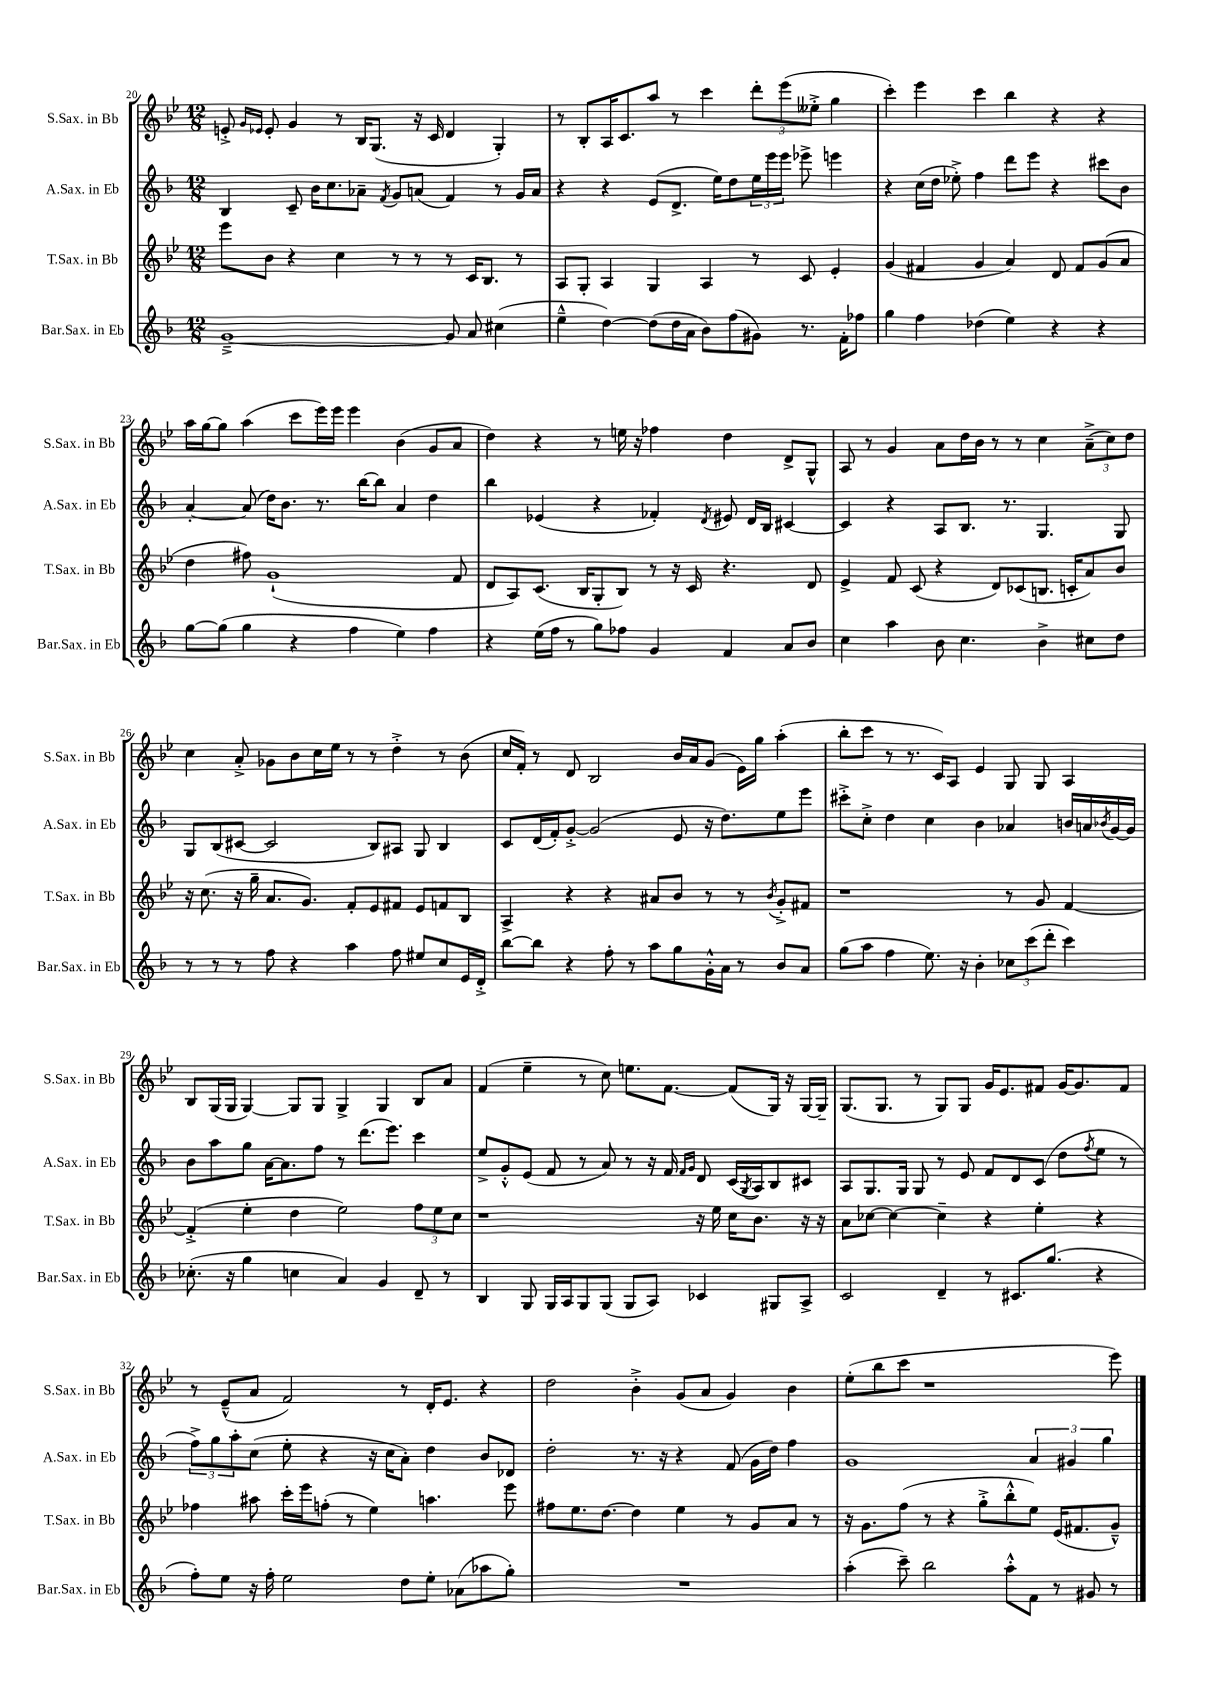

**kern	**kern	**kern	**kern
*staff4	*staff3	*staff2	*staff1
*clefG2	*clefG2	*clefG2	*clefG2
*k[b-]	*k[b-e-]	*k[b-]	*k[b-e-]
*M12/8	*M12/8	*M12/8	*M12/8
[1g~^	8eee-\L	4B-/	8e'^/
.	.	.	16qqg/LL
.	.	.	16qqe-/JJ
.	8b-\J	.	8e-'/
.	4r	8c~/	4g/
.	.	16b-\LK	.
.	.	8.cc\	.
.	4cc\	.	8r
.	.	8a-~\J	16B-/LK
.	.	.	(8.G/J
.	.	8qf/	.
.	8r	8g/L	.
.	8r	(8a/J	16r
.	.	.	16c/
8g/]	8r	4f/)	4d/
8a/	16c/LK	.	.
.	8.B-/J	.	.
(4cc#\	.	8r	4G'/)
.	8r	16g/LL	.
.	.	16a/JJ	.
=	=	=	=
4ee~^^\	8A/L	4r	8r
.	8G'/J	.	8B-'/L
[4dd\)	4A/	4r	16A/K
.	.	.	8.c/
(8dd\]L	4G/	(8e/L	8aa/J
16dd\L	.	8.d^/J	8r
16a\JJ	.	.	.
8b-\L)	4A/	.	4ccc\
.	.	16ee\LK)	.
(8ff\	.	8dd\	.
8g#\J)	8r	24ee\L	12ddd'\L
.	.	24eee\	.
.	.	24eee\JJ	(12eee-\
8.r	8c/	8eee-^\	.
.	.	.	12ee--'^\J
.	4e-'/	4eee\	4gg\
16f'\LK	.	.	.
8ff-\J	.	.	.
=	=	=	=
4gg\	(4g/	4r	4ccc'\)
4ff\	4f#/	(16cc\LL	4eee-\
.	.	16dd\JJ	.
.	.	8ee-'^\)	.
(4dd-\	4g/	4ff\	4ccc\
4ee\)	4a/)	8ddd\L	4bb-\
.	.	8eee\J	.
4r	8d/	4r	4r
.	8f#/L	.	.
4r	(8g/	8ccc#\L	4r
.	8a/J	8b-\J	.
=	=	=	=
[8gg\L	4dd\	[4a'/	16aa\LL
.	.	.	[16gg\J
(8gg\]J	.	.	8gg\]J
4gg\	8ff#\)	(8a/]	(4aa\
.	(1g`	16dd\LK)	.
.	.	8.b-\J	.
4r	.	.	8ccc\L
.	.	8.r	16eee-\L)
.	.	.	16eee-\JJ
4ff\	.	.	4eee-\
.	.	[16bb-\LK	.
.	.	8bb-\]J	.
4ee\)	.	4a/	(4b-\
4ff\	.	4dd\	8g/L
.	8f/	.	8a/J
=	=	=	=
4r	8d/L	4bb-\	4dd\)
.	8A/)	.	.
(16ee\LL	(8.c/J	(4e-/	4r
16ff\JJ	.	.	.
8r	.	.	.
.	16B-/LK	.	.
8gg\L)	8G'/	4r	8r
8ff-\J	8B-/J)	.	16ee\
.	.	.	16r
4g/	8r	4f-'/)	4ff-\
.	16r	.	.
.	16c/	.	.
.	.	8qd/	.
4f/	4.r	8e#/	4dd\
.	.	16d/LL	.
.	.	16B-/JJ	.
8a/L	.	[4c#/	8d^/L
8b-/J	8d/	.	8G^^/J
=	=	=	=
4cc\	4e-^/	4c#/]	8A/
.	.	.	8r
4aa\	8f/	4r	4g/
.	(8c/	.	.
8b-\	4r	8A/L	8a\L
4.cc\	.	8.B-/J	16dd\L
.	.	.	16b-\JJ
.	8d/L)	.	8r
.	.	8.r	.
.	(8c-/	.	8r
4b-^\	8.B/J	4.G/	4cc\
.	16c'/LK	.	.
8cc#\L	8a/)	.	(12a~^\L
.	.	.	12cc\)
8dd\J	8b-/J	8G/	.
.	.	.	12dd\J
=	=	=	=
8r	16r	8G/L	4cc\
.	(8.cc\	.	.
8r	.	(8B-/	.
8r	16r	[8c#/J	8a'^/
.	16gg~\	.	.
8ff\	8.a/L	2c#/]	8g-\L
4r	.	.	8b-\
.	8.g/J)	.	.
.	.	.	16cc\L
.	.	.	16ee-\JJ
4aa\	8f'/L	.	8r
.	8e-/	8B-/L)	8r
8ff\	8f#/J	8A#/J	4dd'^\
8ee#/L	8e-/L	8G/	.
8cc/	8f/	4B-/	8r
16e/L	8B-/J	.	(8b-\
16d'^/JJ	.	.	.
=	=	=	=
[8bb-\L	4A^/	8c/L	16cc/LL
.	.	.	16f'/JJ)
8bb-\]J	.	(16d/L	8r
.	.	16f'/J)	.
4r	4r	[8g'^/J	8d/
.	.	(2g/]	2B-/
8ff'\	4r	.	.
8r	.	.	.
8aa\L	8a#/L	.	.
8gg\	8b-/J	8e/	16b-/LL
.	.	.	16a/J
16g'^^\L	8r	16r	(8g/J
16a\JJ	.	8.dd\L)	.
8r	8r	.	16e-\LL)
.	.	.	16gg\JJ
.	8qb-/	.	.
8b-/L	8g'^/L	8ee\	(4aa'\
8a/J	8f#/J	8eee\J	.
=	=	=	=
(8gg\L	1r	8ccc#'^\L	8bb-'\L
8aa\J	.	8cc'^\J	8ccc\J
4ff\	.	4dd\	8r
.	.	.	8.r
8.ee\)	.	4cc\	.
.	.	.	16c/LK)
.	.	.	8A/J
16r	.	.	.
4b-'\	.	4b-\	4e-/
12cc-\L	8r	4a-/	8G/
(12ccc\	.	.	.
.	8g/	.	8G/
12ddd'\J	.	.	.
4ccc\)	[4f/	16b/LL	4A/
.	.	16a/	.
.	.	8qb-/	.
.	.	[16g/	.
.	.	16g/]JJ	.
=	=	=	=
(8.cc-'\	(4f'^/]	8b-\L	8B-/L
.	.	8aa\	(16G/L
16r	.	.	16G/JJ
4gg\	4ee-'\	8gg\J	[4G/)
.	.	[16a\LK	.
.	.	8.a\]	.
4cc\	4dd\	.	8G/]L
.	.	8ff\J	8G/J
4a/)	2ee-\)	8r	4G^/
.	.	(8.ddd\L	.
4g/	.	.	4G/
.	.	8.eee\J)	.
8d~/	12ff\L	4ccc\	8B-/L
.	12ee-\	.	.
8r	.	.	8a/J
.	12cc\J	.	.
=	=	=	=
4B-/	1r	8ee^/L	(4f/
.	.	8g'^^/	.
8G/	.	(8e/J	4ee-~\
16G/LL	.	8f/	.
16A/J	.	.	.
8G/	.	8r	8r
(8G/J	.	8a/)	8cc\)
8G/L	.	8r	8.ee\L
8A/J)	.	16r	.
.	.	16f/	[8.f\J
.	.	16qqf/LL	.
.	.	16qqg/JJ	.
4c-/	16r	8d/	.
.	16ee-\	.	.
.	16cc\LK	(16c/LL	(8f/]L
.	.	8qG/	.
.	8.b-\J	16A/J)	.
8G#/L	.	8B-/	16G/Jk)
.	.	.	16r
8A^/J	16r	8c#/J	[16G/LL
.	16r	.	16G~/]JJ
=	=	=	=
2c/	8a\L	8A/L	(8.G/L
.	[8cc-\J	8.G/	.
.	.	.	8.G/J
.	4cc-\_	.	.
.	.	16G/Jk	.
.	.	8G/	8r
4d~/	4cc-~\]	8r	8G/L)
.	.	8e/	8G/J
8r	4r	8f/L	16g/LK
.	.	.	8.e-/
8.c#/L	.	8d/	.
.	4ee-'\	(8c/J	8f#/J
(8.gg/J	.	.	.
.	.	8dd\L	[16g/LK
.	.	.	8.g/]
.	.	8qff/	.
4r	4r	8ee\J	.
.	.	8r	8f#/J
=	=	=	=
8ff'\L)	4ff-\	12ff^\L)	8r
.	.	12gg\	.
8ee\J	.	.	(8e-~^^/L
.	.	12aa'\	.
16r	8aa#\	(8cc\J	8a/J
16ff'\	.	.	.
2ee\	16ccc'\LL	8ee'\	2f/)
.	16eee-\J	.	.
.	(8ff'\J	4r	.
.	8r	.	.
.	4ee-\)	16r	.
.	.	16cc\LK	.
8dd\L	.	8a'\J)	8r
8ee'\J	4.aa\	4dd\	16d'/LK
.	.	.	8.e-/J
(8a-\L	.	.	.
8aa-\	.	8b-/L	4r
8gg'\J)	8eee-\	8d-/J	.
=	=	=	=
1.r	8ff#\L	2dd'\	2dd\
.	8.ee-\	.	.
.	[8.dd\J	.	.
.	4dd\]	8.r	4b-'^\
.	.	16r	.
.	4ee-\	4r	(8g/L
.	.	.	8a/J
.	8r	(8f/	4g/)
.	8g/L	16g\LL	.
.	.	16dd\JJ)	.
.	8a/J	4ff\	4b-\
.	8r	.	.
=	=	=	=
(4aa'\	16r	1g	(8ee-'\L
.	8.g\L	.	.
.	.	.	8bb-\
8ccc~\)	(8ff\J	.	8ccc\J
2bb-\	8r	.	1r
.	4r	.	.
.	8gg'^\L	.	.
8aa'^^\L	8bb-'^^\	.	.
8f\J	8ee-\J)	6a/	.
8r	(16e-/LK	.	.
.	.	6g#/	.
.	8.f#/	.	.
8g#/	.	.	.
.	.	6gg\	.
8r	8g~^^/J)	.	8eee-\)
==	==	==	==
*-	*-	*-	*-
